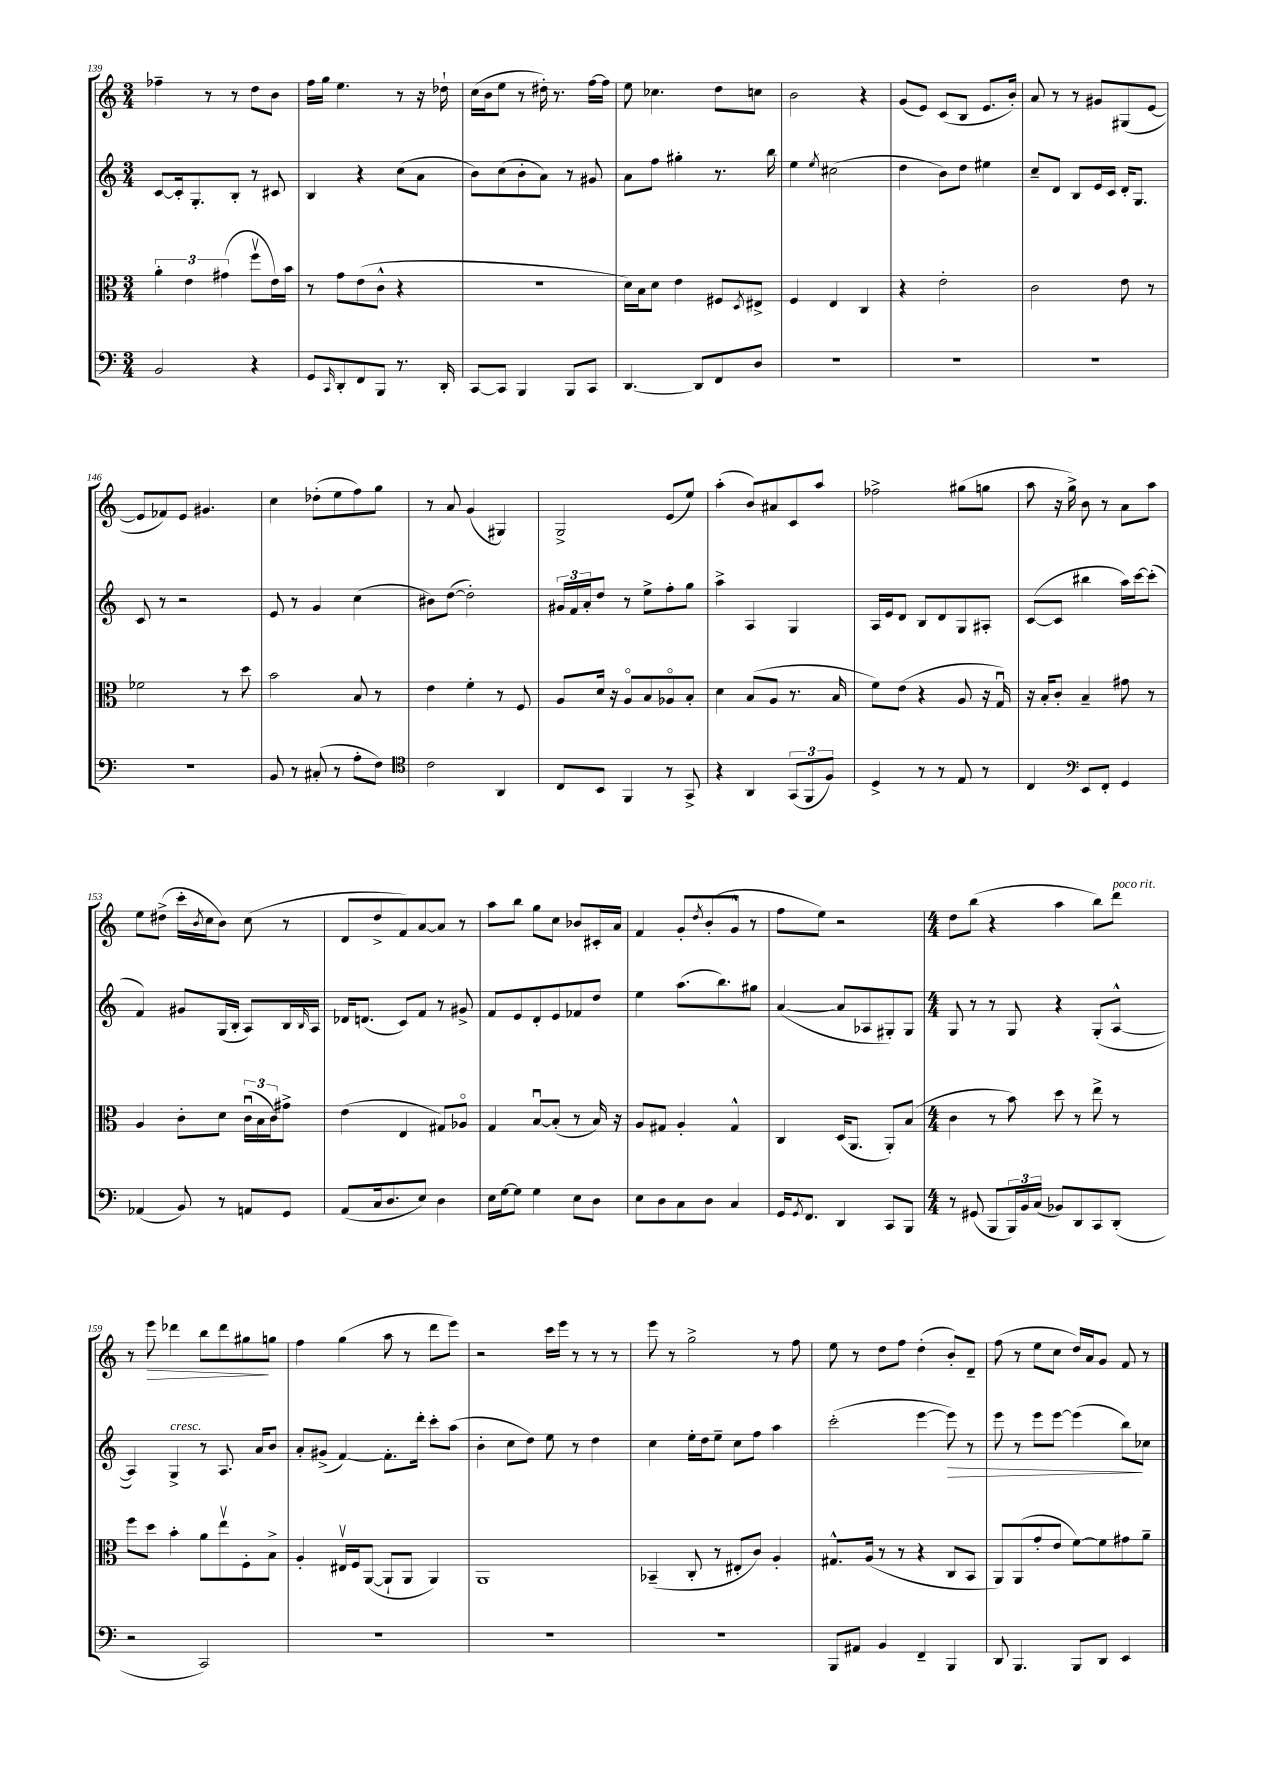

**kern	**kern	**kern	**kern
*staff4	*staff3	*staff2	*staff1
*clefF4	*clefC3	*clefG2	*clefG2
*k[]	*k[]	*k[]	*k[]
*M3/4	*M3/4	*M3/4	*M3/4
2BB/	6a'\	[8c/L	4ff-~\
.	.	16c'/]k	.
.	6e\	.	.
.	.	8.G'/	.
.	.	.	8r
.	(6g#\	.	.
.	.	8B'/J	8r
4r	8ffv\L	8r	8dd\L
.	16e\L)	8c#/	8b\J
.	16b\JJ	.	.
=	=	=	=
8GG/L	8r	4B/	16ff\LL
.	.	.	16gg\JJ
16qqCC/	.	.	.
8DD'/	8g\L	.	4.ee\
8FF/	(8e\	4r	.
8BBB/J	8c^^\J	.	.
8.r	4r	(8cc\L	8r
.	.	8a\J	16r
16DD'/	.	.	16dd-`\
=	=	=	=
[8CC/L	2.r	8b\L)	(16cc\LL
.	.	.	16b\J
8CC/]J	.	(8cc\	8ee\J
4BBB/	.	8b'\	8r
.	.	8a\J)	16dd#'\)
.	.	.	8.r
8BBB/L	.	8r	.
8CC/J	.	8g#/	[16ff\LL
.	.	.	16ff\]JJ
=	=	=	=
[4.DD/	16d\LL)	8a\L	8ee\
.	16B\J	.	.
.	8d\J	8ff\J	4.cc-\
.	4e\	4gg#'\	.
8DD/]L	.	.	.
8FF/	8F#/L	8.r	8dd\L
.	8qD/	.	.
8D/J	8E#^/J	.	8cc\J
.	.	16bb\	.
=	=	=	=
2.r	4F/	4ee\	2b\
.	.	8qee/	.
.	4E/	(2cc#\	.
.	4C/	.	4r
=	=	=	=
2.r	4r	4dd\	(8g/L
.	.	.	8e/J)
.	2e'\	8b\L)	(8c/L
.	.	8dd\J	8B/J
.	.	4ee#\	8.e/L
.	.	.	16b'/Jk)
=	=	=	=
2.r	2c\	8cc~/L	8a/
.	.	8d/J	8r
.	.	8B/L	8r
.	.	16e/L	8g#/L
.	.	16c/JJ	.
.	8e\	16d'/LK	(8G#/
.	.	8.G/J	.
.	8r	.	[8e/J
=	=	=	=
2.r	2f-\	8c/	8e/]L
.	.	8r	8f-/)
.	.	2r	8e/J
.	.	.	4.g#/
.	8r	.	.
.	8dd\	.	.
=	=	=	=
8BB/	2b\	8e/	4cc\
8r	.	8r	.
(8C#'/	.	4g/	(8dd-'\L
8r	.	.	8ee\
8A'\L	8B/	(4cc\	8ff\)
8F\J)	8r	.	8gg\J
=	=	=	=
*clefC4	*	*	*
2c\	4e\	8b#\L)	8r
.	.	([8dd\J	8a/
.	4f'\	2dd'\])	(4g/
4AA/	8r	.	4G#/)
.	8F/	.	.
=	=	=	=
8C/L	8A/L	24g#/LL	2G^/
.	.	24f/	.
.	.	24a'/J	.
8BB/J	16d/Jk	8dd/J	.
.	16r	.	.
4FF/	8Ao/L	8r	.
.	8B/	8ee^\L	.
8r	8A-o/	8ff'\	(8e/L
8GG^/	8B'/J	8gg\J	8ee/J)
=	=	=	=
4r	4d\	4aa^\	(4aa'\
4AA/	(8B/L	4A/	8b/L)
.	8A/J	.	8a#/
(12GG/L	8.r	4G/	8c/
12FF/	.	.	.
.	.	.	8aa/J
12F/J)	.	.	.
.	16B/	.	.
=	=	=	=
4D^/	8f\L)	16A/LL	2ff-^\
.	.	16e/J	.
.	(8e\J	8d/J	.
8r	4r	8B/L	.
8r	.	8d/	.
8E/	8A/	8G/	(8gg#\L
8r	16r	8A#'/J	8gg\J
.	16Gu/)	.	.
=	=	=	=
4C/	16r	([8c/L	8aa\
.	16B'/LK	.	.
.	8c'/J	8c/]J	16r
.	.	.	16gg^\)
*clefF4	*	*	*
8EE/L	4B~/	4bb#\	8b\
8FF'/J	.	.	8r
4GG/	8g#\	16aa\LL)	8a\L
.	.	[16ccc\J	.
.	8r	(8ccc'\]J	8aa\J
=	=	=	=
(4AA-/	4A/	4f/)	8ee\L
.	.	.	(8dd#^\J
8BB/)	8c'\L	8g#/L	16ccc'\LL
.	.	.	8qb/
.	.	.	16cc\J
8r	8d\J	(16G/L	8b\J)
.	.	16B'/JJ	.
8AA/L	(24cu\LL	8A/L)	(8cc\
.	24B\	.	.
.	24c\J)	.	.
8GG/J	8g#^\J	16B/L	8r
.	.	16qqB/	.
.	.	16A/JJ	.
=	=	=	=
(8AA/L	(4e\	16d-/LK	8d/L
.	.	(8.d/J	.
16C/k	.	.	8dd^/
8.D/	.	.	.
.	4E/	8c/L)	8f/)
8E/J)	.	8f/J	[8a/
4D\	8G#/L)	8r	8a/]J
.	8A-o/J	8g#^/	8r
=	=	=	=
16E\LL	4G/	8f/L	8aa\L
[16G\J	.	.	.
8G\]J	.	8e/	8bb\J
4G\	[8Bu/L	8d'/	8gg\L
.	(8B'/]J	8e/	8cc\J
8E\L	8r	8f-/	8b-/L
8D\J	16B/)	8dd/J	16c#'/L
.	16r	.	16a/JJ
=	=	=	=
8E\L	8A/L	4ee\	4f/
8D\	8G#/J	.	.
8C\	4A'/	(8.aa\L	8g'/L
.	.	.	8qdd/
8D\J	.	.	(8b'/
.	.	8.bb\)	.
4C/	4G#^^/	.	8g^^/J
.	.	8gg#\J	8r
=	=	=	=
16GG/LK	4C/	([4a/	8ff\L
8qGG/	.	.	.
8.FF/J	.	.	.
.	.	.	8ee\J)
4DD/	(16D/LK	8a/]L	2r
.	8.AA/J	.	.
.	.	8A-/	.
8CC/L	8AA'/L)	8G#'/)	.
8BBB/J	(8B/J	8G#/J	.
=	=	=	=
*M4/4	*M4/4	*M4/4	*M4/4
8r	4c\	8G/	8dd\L
(8GG#/	.	8r	(8bb\J
8BBB/L	8r	8r	4r
24BBB/L)	8b\)	8G/	.
24BB/	.	.	.
(24C/JJ	.	.	.
8BB-/L)	8dd\	4r	4aa\
8DD/	8r	.	.
8CC/	8ee^\	(8G'/L	8bb\L)
(8DD'/J	8r	[8A^^/J	8ddd\J
=	=	=	=
2r	8ff\L	4A/])	8r
.	8dd\J	.	8eee\
.	4b'\	4G^/	4ddd-\
2CC/)	8a\L	8r	8bb\L
.	8eev\	8.A/	8ddd-\
.	8F'\	.	8gg#\
.	.	16a/LK	.
.	8B^\J	8b/J	8gg\J
=	=	=	=
1r	4A'/	8a'/L	4ff\
.	.	(8g#^/J	.
.	16E#v/LL	[4f/)	(4gg\
.	16F/J	.	.
.	([8AA/J	.	.
.	8AA`/]L	8.f'\]L	8aa\
.	8AA/J	.	8r
.	.	16ddd'\Jk	.
.	4AA/)	8ccc'\L	8ddd\L
.	.	(8aa\J	8eee\J)
=	=	=	=
1r	1AA	4b'\	2r
.	.	8cc\L	.
.	.	8dd\J)	.
.	.	8ee\	16ccc\LL
.	.	.	16eee\JJ
.	.	8r	8r
.	.	4dd\	8r
.	.	.	8r
=	=	=	=
1r	(4BB-~/	4cc\	8eee\
.	.	.	8r
.	8C'/	16ee'\LL	2gg^\
.	.	16dd\J	.
.	8r	8ee~\J	.
.	8E#'/L	8cc\L	.
.	8c/J)	8ff\J	.
.	4A'/	4aa\	8r
.	.	.	8ff\
=	=	=	=
8BBB/L	8.G#^^/L	(2ccc'\	8ee\
8AA#/J	.	.	8r
.	(16A/Jk	.	.
4BB/	8r	.	8dd\L
.	8r	.	8ff\J
4FF~/	4r	[4eee\	(4dd'\
4BBB/	8C/L	8eee\])	8b'/L)
.	8BB/J	8r	8d~/J
=	=	=	=
8DD/	8AA/L)	8eee\	(8ff\
4.BBB/	(8AA/	8r	8r
.	8g'/	8eee\L	8ee\L
.	8e/J	[8eee\J	8cc\J
8BBB/L	[8f\L)	(4eee\]	16dd/LL)
.	.	.	16a/J
8DD/J	8f\]	.	8g/J
4EE/	8g#\	8bb\L)	8f/
.	8a~\J	8cc-\J	8r
==	==	==	==
*-	*-	*-	*-
